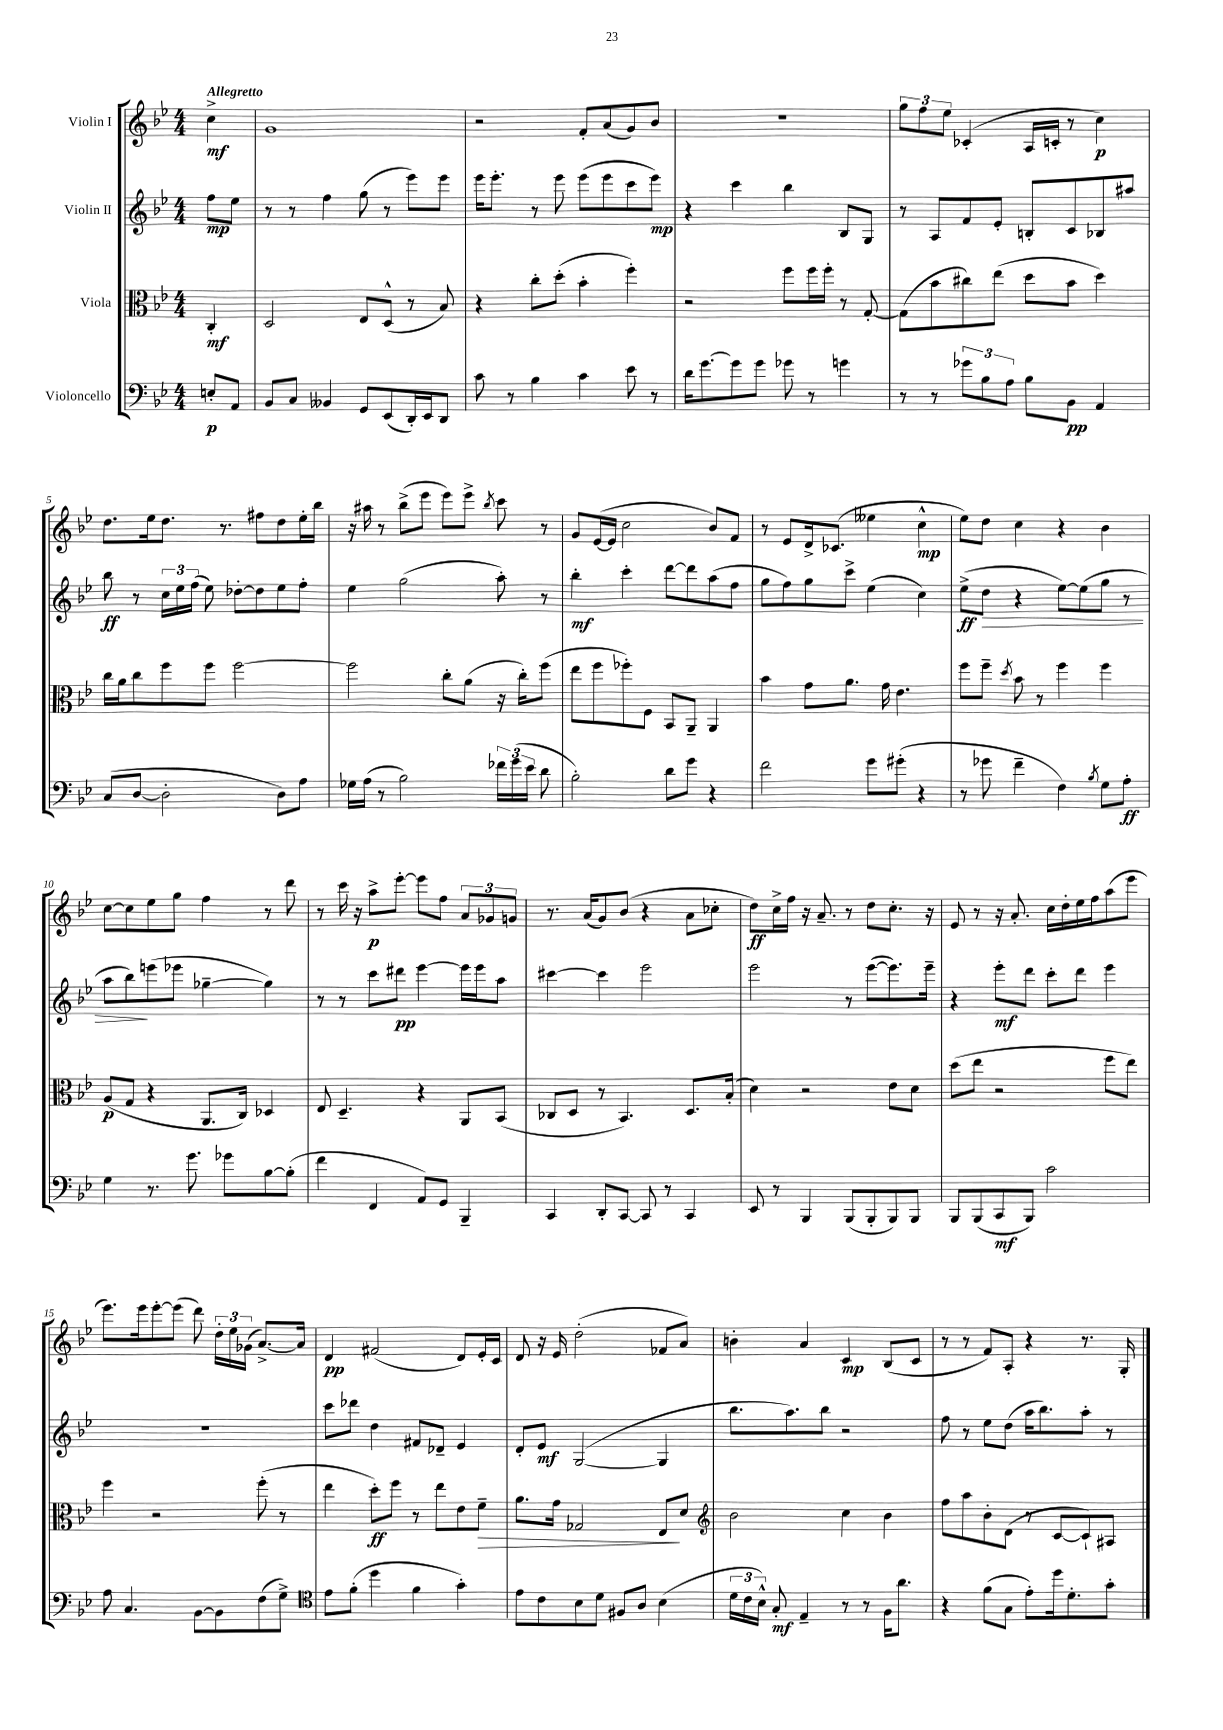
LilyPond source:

<<
\new StaffGroup <<
\new Staff = "s0" \with { instrumentName = "Violin I" } {
    \clef treble \key bes \major \numericTimeSignature \time 4/4 \partial 4 \tempo "Allegretto"
    \autoBeamOff c''4->\mf |
    g'1 |
    r2 f'8[-. a'8( g'8) bes'8] |
    r1 |
    \tuplet 3/2 { g''8[ f''8 ees''8] } ces'4-.( a16[ c'16]-. r8 c''4\p) |
    d''8.[ ees''16 d''8.] r8. fis''8[ d''8 ees''16-. bes''16] |
    r16 ais''16 r8 bes''8[->( ees'''8] ees'''8[) ees'''8]-> \acciaccatura { bes''8 } c'''8 r8 |
    g'8[ ees'16~( ees'16] c''2 bes'8[) f'8] |
    r8 ees'8[ d'16-> ces'8.]( eeses''4 c''4-^\mp |
    ees''8[) d''8] c''4 r4 bes'4 |
    c''8[~ c''8 ees''8 g''8] f''4 r8 d'''8 |
    r8 c'''16 r16 a''8[->\p ees'''8]~-. ees'''8[ f''8] \tuplet 3/2 { a'8[ ges'8 g'8] } |
    r8. a'16[( g'8) bes'8]( r4 a'8[ ces''8]-. |
    d''8[\ff) c''16-> f''16] r16 a'8.-- r8 d''8[ c''8.]-. r16 |
    ees'8 r8 r16 a'8.-. c''16[ d''16-. ees''16 f''16 a''8( ees'''8] |
    ees'''8.[) ees'''16 ees'''8~-. ees'''8]( d'''8) \tuplet 3/2 { d''16[-. ees''16 ges'16]( } a'8.[~->) a'16] |
    d'4\pp fis'2( d'8[) ees'16-. c'16] |
    d'8 r16 ees'16 d''2-.( fes'8[ a'8]) |
    b'4-. a'4 c'4\mp bes8[( c'8] |
    r8 r8 f'8[) a8]-. r4 r8. g16-. \bar "|." |
}
\new Staff = "s1" \with { instrumentName = "Violin II" } {
    \clef treble \key bes \major \numericTimeSignature \time 4/4 \partial 4
    \autoBeamOff f''8[\mp ees''8] |
    r8 r8 f''4 g''8( r8 ees'''8[) ees'''8] |
    ees'''16[ ees'''8.]-. r8 ees'''8 ees'''8[( ees'''8 c'''8 ees'''8]\mp) |
    r4 c'''4 bes''4 bes8[ g8] |
    r8 a8[ f'8 ees'8]-. b8[-. c'8 bes8 ais''8] |
    bes''8\ff r8 \tuplet 3/2 { c''16[ ees''16 f''16]( } ees''8) des''8[~-. des''8 ees''8 f''8]-. |
    ees''4 g''2( a''8-.) r8 |
    bes''4-.\mf c'''4-. d'''8[~ d'''8 a''8( f''8] |
    g''8[ f''8) g''8 c'''8]-> ees''4( c''4) |
    ees''8[->\ff( d''8]\> r4 ees''8[~) ees''8( g''8] r8 |
    a''8[ bes''8\!) e'''8( ees'''8] ges''4~-- ges''4) |
    r8 r8 c'''8[ dis'''8]\pp ees'''4~ ees'''16[ ees'''16 a''8] |
    cis'''4~ cis'''4 ees'''2 |
    ees'''2 r8 ees'''8[~( ees'''8.) ees'''16]-- |
    r4 ees'''8[-.\mf d'''8] c'''8[-. d'''8] ees'''4 |
    R1 |
    c'''8[ des'''8] d''4 fis'8[ des'8]-- ees'4 |
    d'8[-. ees'8]\mf g2~( g4 |
    bes''8.[ a''8.) bes''8] r2 |
    f''8 r8 ees''8[ d''8]( a''16[ bes''8.) a''8]-. r8 \bar "|." |
}
\new Staff = "s2" \with { instrumentName = "Viola" } {
    \clef alto \key bes \major \numericTimeSignature \time 4/4 \partial 4
    \autoBeamOff c4-.\mf |
    d2 ees8[ d8]-^( r8 bes8) |
    r4 c''8[-. d''8]-.( bes'4-. f''4-.) |
    r2 f''8[ f''16 f''16]-. r8 g8~-. |
    g8[( bes'8 cis''8) ees''8]( d''8[ bes'8] d''4) |
    c''16[ a'16 c''8 f''8 f''8] f''2~ |
    f''2 c''8[-. a'8]( r16 c''16[-.) f''8]( |
    ees''8[ f''8 fes''8-.) f8] bes,8[ a,8]-- a,4 |
    bes'4 g'8[ a'8.] g'16 ees'4. |
    f''8[ f''8]-- \acciaccatura { d''8 } bes'8 r8 f''4 f''4 |
    a8[\p( g8] r4 a,8.[ c16]) des4 |
    ees8 d4.-- r4 a,8[ bes,8]( |
    ces8[ d8] r8 bes,4.) d8.[ bes16]-.( |
    d'4) r2 ees'8[ d'8] |
    d''8[( ees''8] r2 f''8[ ees''8]) |
    f''4 r2 f''8-.( r8 |
    ees''4 d''8[-.\ff) f''8] r8 ees''8[ ees'8 f'8]--\> |
    a'8.[ g'16] ges2 ees8[\! d'8] |
    \clef treble bes'2 c''4 bes'4 |
    f''8[ a''8 bes'8-. d'8]( r8 c'8[~ c'8-!) ais8] \bar "|." |
}
\new Staff = "s3" \with { instrumentName = "Violoncello" } {
    \clef bass \key bes \major \numericTimeSignature \time 4/4 \partial 4
    \autoBeamOff e8[-.\p a,8] |
    bes,8[ c8] beses,4 g,8[ ees,8( d,16-.) ees,16 d,8] |
    c'8 r8 bes4 c'4 ees'8 r8 |
    d'16[ g'8.~ g'8 g'8] ges'8 r8 g'4 |
    r8 r8 \tuplet 3/2 { ges'8[ bes8 a8] } bes8[ bes,8]\pp a,4 |
    c8[( d8]~ d2-. d8[) a8] |
    ges16[ a16]( r8 bes2) \tuplet 3/2 { fes'16[ g'16( ees'16] } d'8 |
    bes2-.) d'8[ g'8] r4 |
    f'2 g'8[ gis'8]-.( r4 |
    r8 ges'8 f'4-- f4) \acciaccatura { bes8 } g8[ a8]-.\ff |
    g4 r8. g'8. ges'8[ bes8~ bes8]-.( |
    f'4 f,4 a,8[) g,8] bes,,4-- |
    c,4 d,8[-. c,8]~ c,8 r8 c,4 |
    ees,8 r8 bes,,4 bes,,8[( bes,,8-. bes,,8) bes,,8] |
    bes,,8[ bes,,8( c,8\mf bes,,8]) c'2 |
    a8 c4. bes,8[~ bes,8 f8( g8]->) |
    \clef tenor ees'8[ f'8]-.( d''4 f'4 g'4-.) |
    ees'8[ c'8 bes8 d'8] fis8[ a8] bes4( |
    \tuplet 3/2 { d'16[ c'16 bes16]-^) } g8-.\mf ees4-- r8 r8 f16[ a'8.] |
    r4 f'8[( g8] ees'8[-.) d''16 d'8.-. g'8]-. \bar "|." |
}
>>
>>
